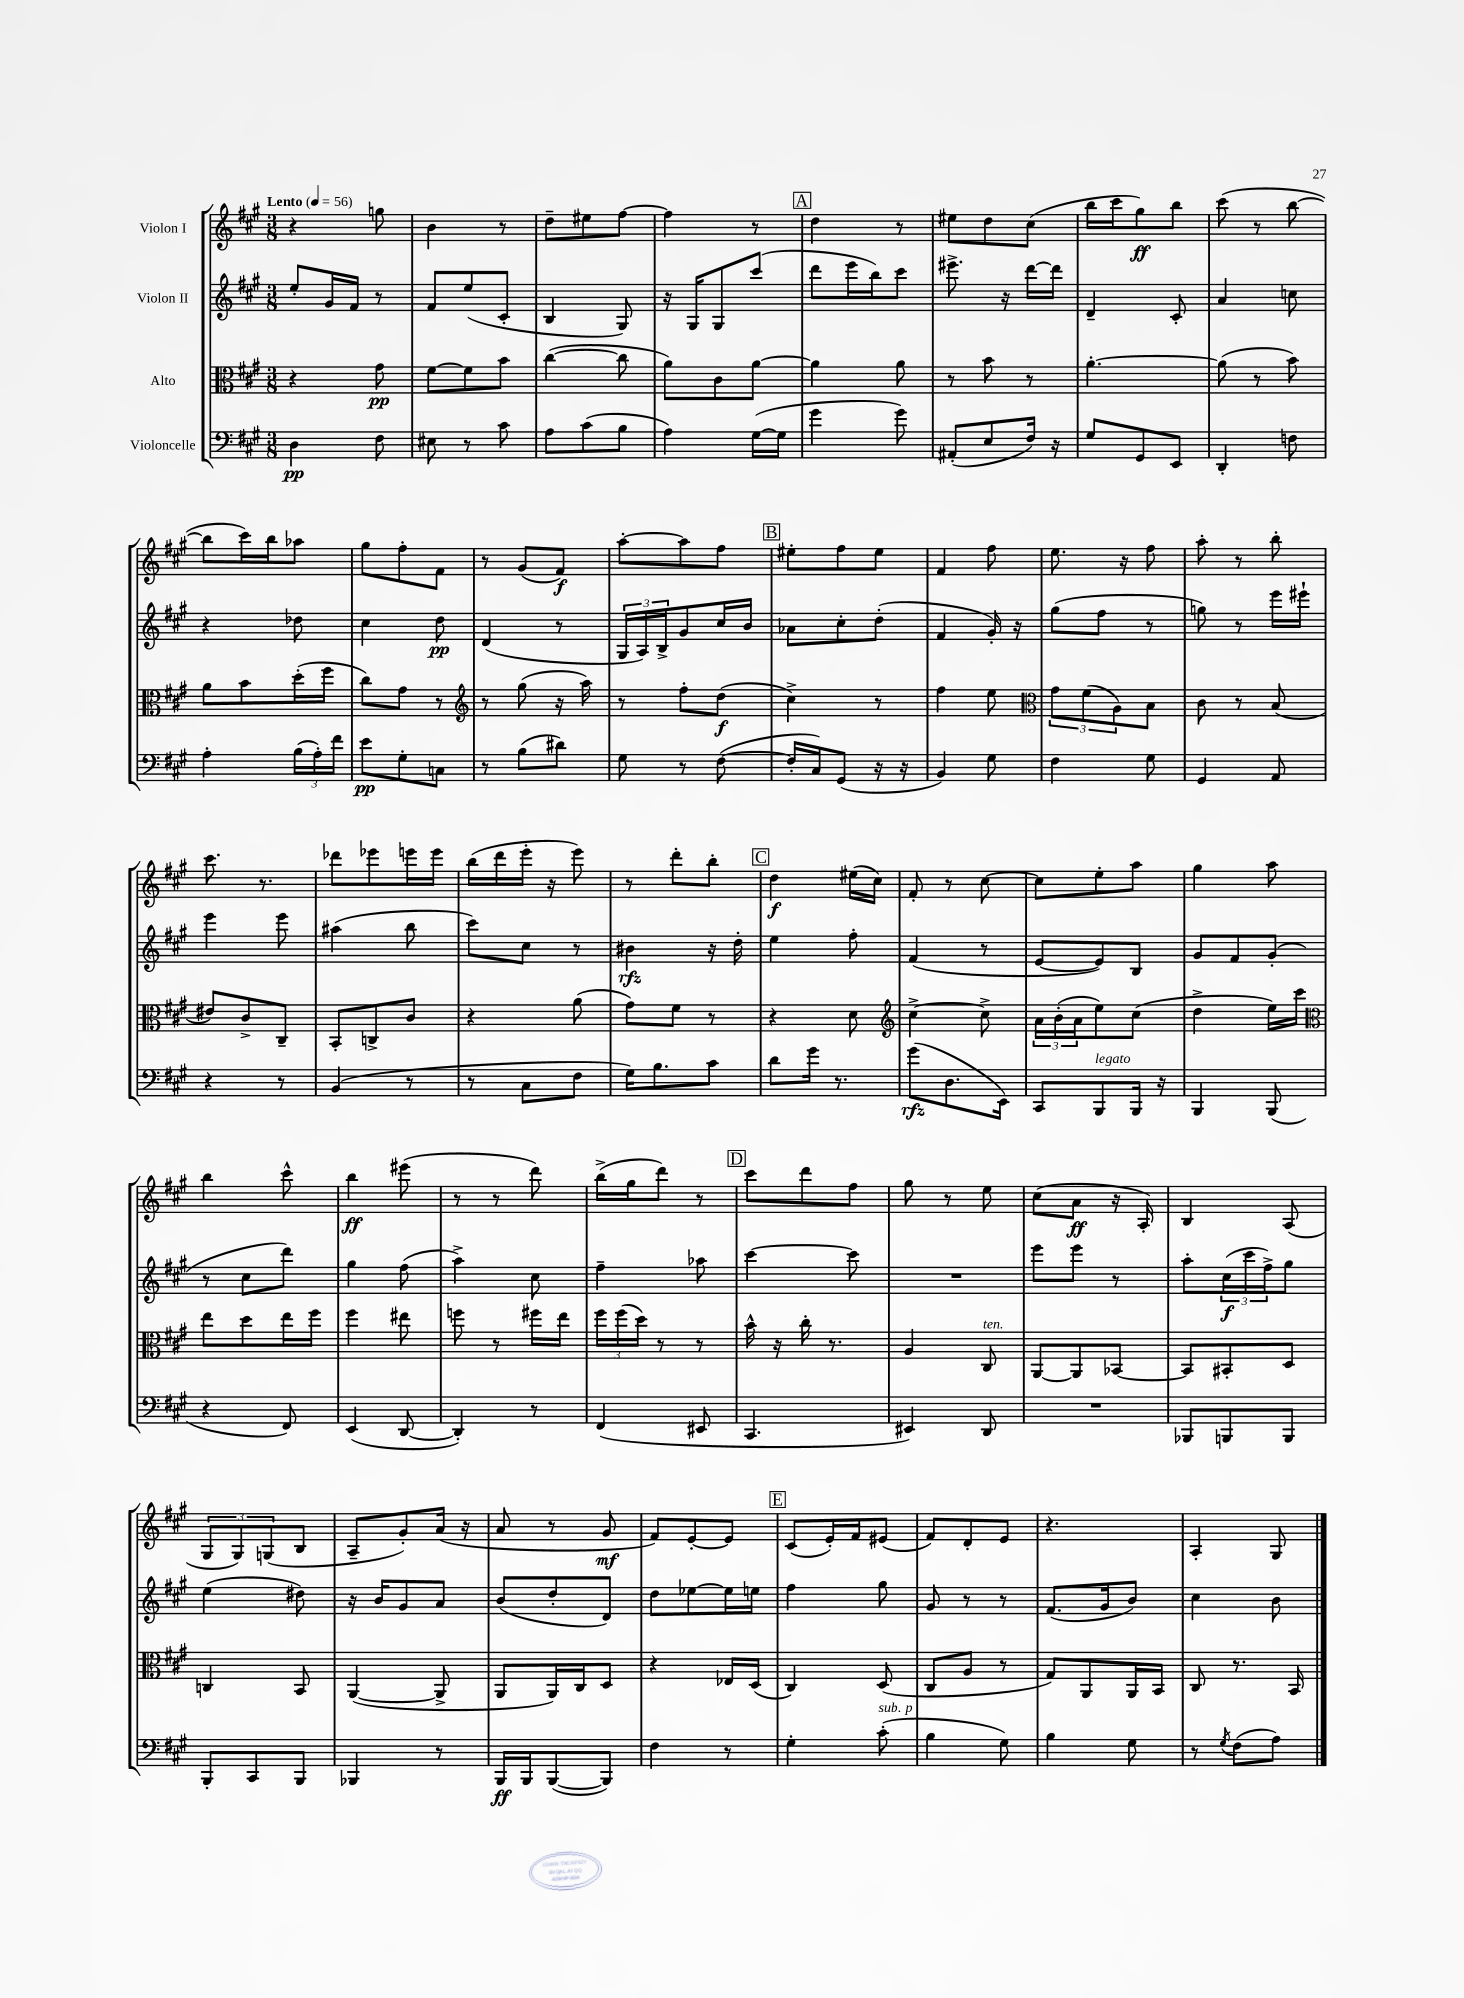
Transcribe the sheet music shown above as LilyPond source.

<<
\new StaffGroup <<
\new Staff = "s0" \with { instrumentName = "Violon I" } {
    \clef treble \key a \major \numericTimeSignature \time 3/8 \tempo "Lento" 4 = 56
    r4 g''8 |
    b'4 r8 |
    d''8-- eis''8 fis''8~ |
    fis''4 r8 |
    \mark \markup { \box "A" } d''4 r8 |
    eis''8 d''8 cis''8( |
    b''16 cis'''16 gis''8\ff) b''8 |
    cis'''8( r8 b''8~ |
    b''8 cis'''16) b''16 aes''8 |
    gis''8 fis''8-. fis'8 |
    r8 gis'8( fis'8\f) |
    a''8~-. a''8 fis''8 |
    \mark \markup { \box "B" } eis''8-. fis''8 eis''8 |
    fis'4 fis''8 |
    e''8. r16 fis''8 |
    a''8-. r8 b''8-. |
    cis'''8. r8. |
    des'''8 ees'''8 e'''16 e'''16 |
    b''16( d'''16 e'''16-. r16 e'''8) |
    r8 d'''8-. b''8-. |
    \mark \markup { \box "C" } d''4\f eis''16( cis''16) |
    fis'8-. r8 cis''8~ |
    cis''8 e''8-. a''8 |
    gis''4 a''8 |
    b''4 cis'''8-^ |
    b''4\ff eis'''8( |
    r8 r8 d'''8) |
    b''16->( gis''16 d'''8) r8 |
    \mark \markup { \box "D" } cis'''8 d'''8 fis''8 |
    gis''8 r8 e''8 |
    cis''8( a'8\ff r16 a16-.) |
    b4 a8( |
    \tuplet 3/2 { gis8 gis8) g8( } b8 |
    a8-- gis'8-.) a'16( r16 |
    a'8 r8 gis'8\mf |
    fis'8) e'8~-. e'8 |
    \mark \markup { \box "E" } cis'8( e'16-.) fis'16 eis'8( |
    fis'8) d'8-. e'8 |
    r4. |
    a4-. gis8 \bar "|." |
}
\new Staff = "s1" \with { instrumentName = "Violon II" } {
    \clef treble \key a \major \numericTimeSignature \time 3/8
    e''8-. gis'16 fis'16 r8 |
    fis'8 e''8( cis'8-. |
    b4 gis8) |
    r16 gis16 gis8 cis'''8( |
    \mark \markup { \box "A" } d'''8 e'''16 b''16) cis'''8 |
    eis'''8.-> r16 d'''16~ d'''16 |
    d'4-- cis'8-. |
    a'4 c''8 |
    r4 des''8 |
    cis''4 d''8\pp |
    d'4( r8 |
    \tuplet 3/2 { gis16 a16) b16-> } gis'8 cis''16 b'16 |
    \mark \markup { \box "B" } aes'8 cis''8-. d''8-.( |
    fis'4 gis'16-.) r16 |
    gis''8( fis''8 r8 |
    g''8) r8 e'''16 eis'''16-! |
    e'''4 e'''8 |
    ais''4( b''8 |
    cis'''8) cis''8 r8 |
    bis'4\rfz r16 d''16-. |
    \mark \markup { \box "C" } e''4 fis''8-. |
    fis'4( r8 |
    e'8~ e'8) b8 |
    gis'8 fis'8 gis'8-.( |
    r8 cis''8 d'''8) |
    gis''4 fis''8( |
    a''4->) cis''8 |
    fis''4-- aes''8 |
    \mark \markup { \box "D" } cis'''4~ cis'''8 |
    R4. |
    e'''8 e'''8 r8 |
    a''8-. \tuplet 3/2 { cis''16\f( cis'''16 fis''16->) } gis''8 |
    e''4( dis''8) |
    r16 b'16 gis'8 a'8 |
    b'8( d''8-. d'8) |
    d''8 ees''8~ ees''16 e''16 |
    \mark \markup { \box "E" } fis''4 gis''8 |
    gis'8 r8 r8 |
    fis'8.( gis'16 b'8) |
    cis''4 b'8 \bar "|." |
}
\new Staff = "s2" \with { instrumentName = "Alto" } {
    \clef alto \key a \major \numericTimeSignature \time 3/8
    r4 gis'8\pp |
    fis'8~ fis'8 b'8 |
    cis''4~( cis''8 |
    a'8) cis'8 a'8~ |
    \mark \markup { \box "A" } a'4 a'8 |
    r8 b'8 r8 |
    a'4.~-. |
    a'8( r8 b'8) |
    a'8 b'8 d''16-.( fis''16 |
    cis''8) gis'8 r8 |
    \clef treble r8 gis''8( r16 a''16) |
    r8 fis''8-. d''8\f( |
    \mark \markup { \box "B" } cis''4->) r8 |
    fis''4 e''8 |
    \clef alto \tuplet 3/2 { gis'8 fis'8( a8) } b8 |
    cis'8 r8 b8( |
    eis'8) cis'8-> cis8-- |
    b,8-. c8-> cis'8 |
    r4 a'8( |
    gis'8) fis'8 r8 |
    \mark \markup { \box "C" } r4 d'8 |
    \clef treble cis''4~-> cis''8-> |
    \tuplet 3/2 { a'16 b'16-.( a'16 } e''8) cis''8( |
    d''4-> e''16) cis'''16 |
    \clef alto e''8 d''8 e''16 fis''16 |
    fis''4 eis''8 |
    f''8 r8 fis''16 e''16 |
    \tuplet 3/2 { fis''16 fis''16( d''16) } r8 r8 |
    \mark \markup { \box "D" } b'16-^ r16 cis''16-. r8. |
    a4 cis8^\markup { \italic "ten." } |
    a,8~ a,8 bes,8~ |
    bes,8 bis,8-. d8 |
    c4 b,8 |
    a,4~( a,8-> |
    a,8 a,16) cis16 d8 |
    r4 ees16 d16( |
    \mark \markup { \box "E" } cis4) d8( |
    cis8 a8 r8 |
    gis8) a,8 a,16 b,16 |
    cis8 r8. b,16 \bar "|." |
}
\new Staff = "s3" \with { instrumentName = "Violoncelle" } {
    \clef bass \key a \major \numericTimeSignature \time 3/8
    d4\pp fis8 |
    eis8 r8 cis'8 |
    a8 cis'8( b8 |
    a4) gis16~( gis16 |
    \mark \markup { \box "A" } gis'4 gis'8) |
    ais,8-.( e8 fis16) r16 |
    gis8 gis,8 e,8 |
    d,4-. f8 |
    a4-. \tuplet 3/2 { b16( a16-.) fis'16 } |
    e'8\pp gis8-. c8 |
    r8 b8( dis'8) |
    gis8 r8 fis8~( |
    \mark \markup { \box "B" } fis16-. cis16) gis,8( r16 r16 |
    b,4) gis8 |
    fis4 gis8 |
    gis,4 a,8 |
    r4 r8 |
    b,4( r8 |
    r8 cis8 fis8 |
    gis16) b8. cis'8 |
    \mark \markup { \box "C" } d'8 gis'16 r8. |
    gis'8\rfz( d8. e,16) |
    cis,8 b,,8^\markup { \italic "legato" } b,,16 r16 |
    b,,4 b,,8( |
    r4 fis,8) |
    e,4( d,8~ |
    d,4-.) r8 |
    fis,4( eis,8 |
    \mark \markup { \box "D" } cis,4. |
    eis,4) d,8 |
    R4. |
    bes,,8 b,,8 b,,8 |
    b,,8-. cis,8 b,,8 |
    bes,,4 r8 |
    b,,16\ff b,,16 b,,8~( b,,8) |
    fis4 r8 |
    \mark \markup { \box "E" } gis4-. cis'8-.^\markup { \italic "sub. p" }( |
    b4 gis8) |
    b4 gis8 |
    r8 \acciaccatura { gis8 } fis8( a8) \bar "|." |
}
>>
>>
\layout { \context { \Score \remove "Bar_number_engraver" } }
